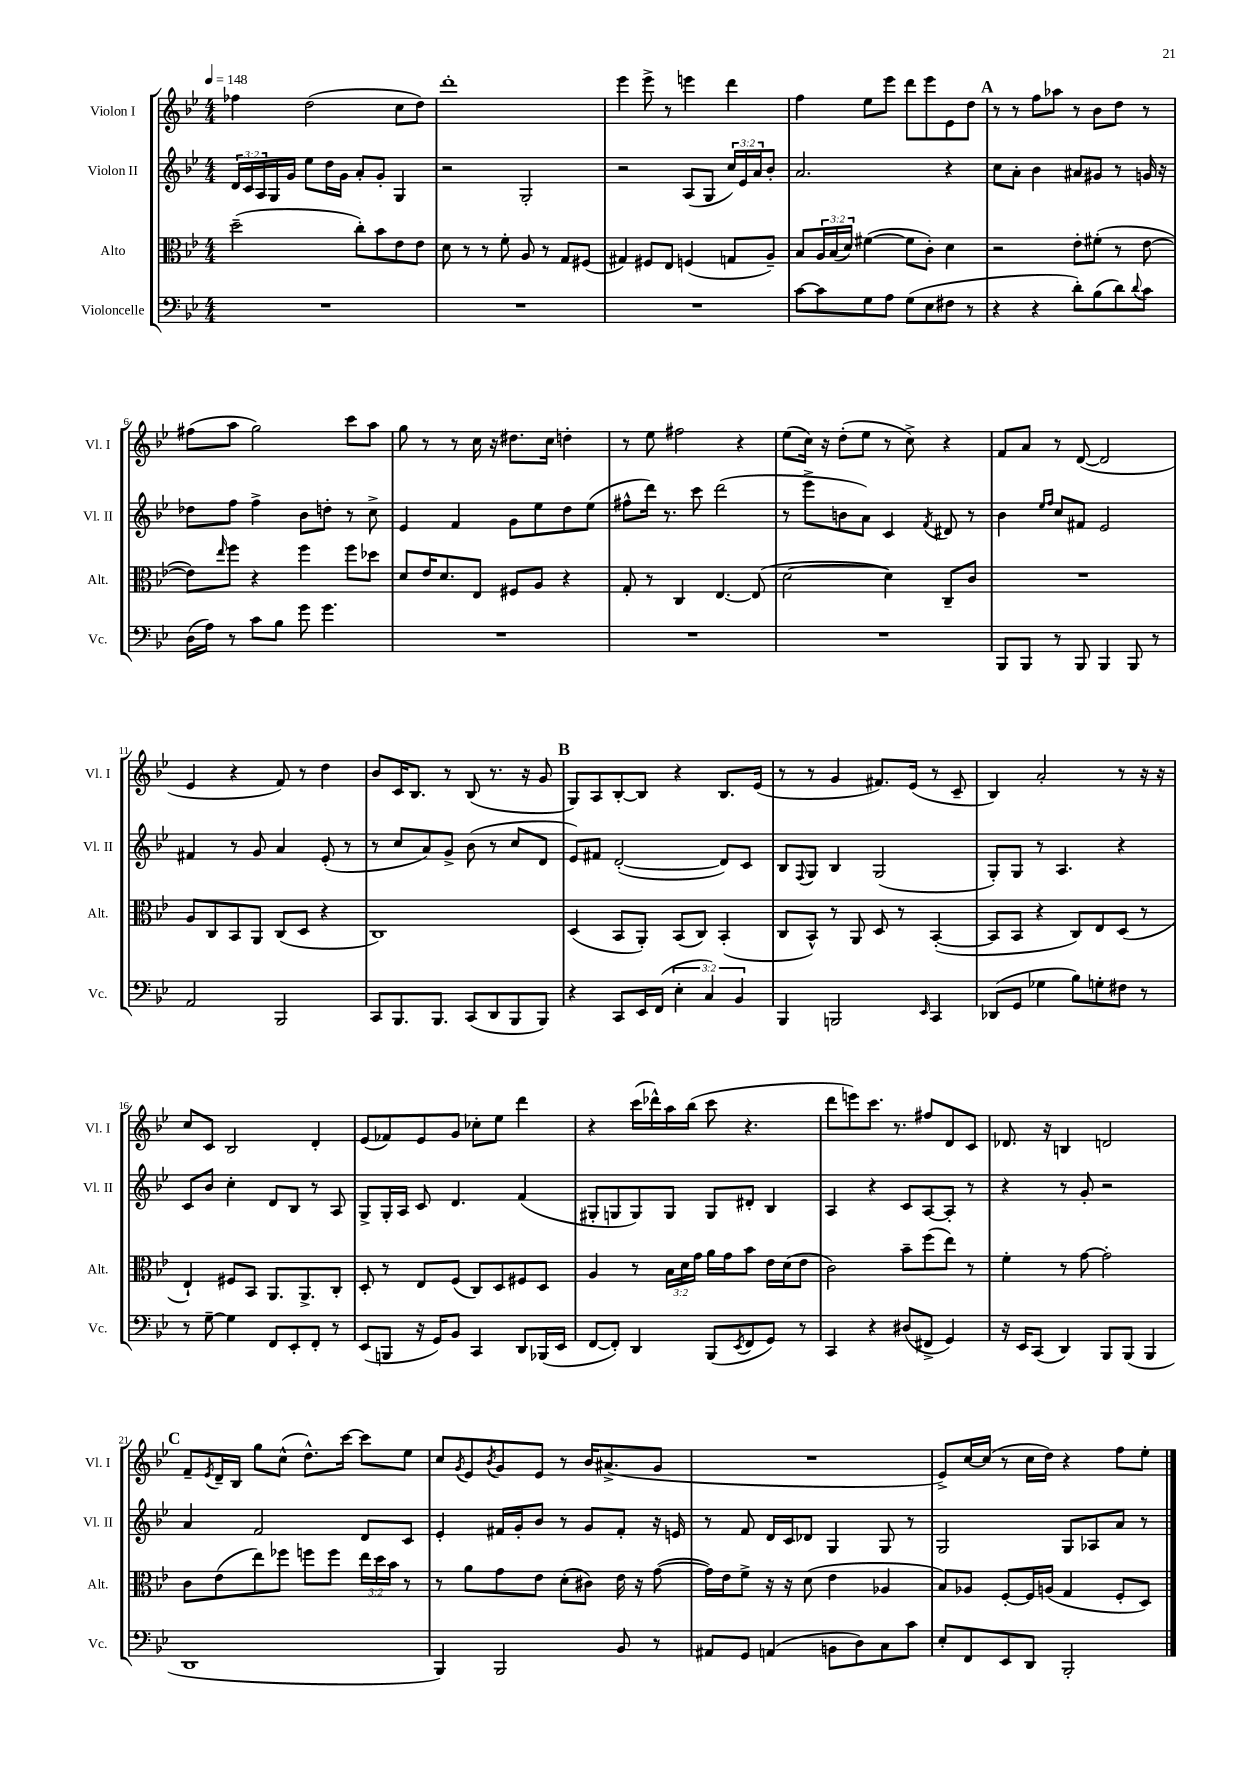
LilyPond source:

<<
\new StaffGroup <<
\new Staff = "s0" \with { instrumentName = "Violon I" shortInstrumentName = "Vl. I" } {
    \clef treble \key bes \major \numericTimeSignature \time 4/4 \tempo 4 = 148
    fes''4 d''2( c''8 d''8) |
    d'''1-. |
    ees'''4 ees'''8-> r8 e'''4 d'''4 |
    f''4 ees''8 ees'''8 d'''8 ees'''8 ees'8 d''8 |
    \mark \markup { \bold "A" } r8 r8 f''8 aes''8 r8 bes'8 d''8 r8 |
    fis''8( a''8 g''2) c'''8 a''8 |
    g''8 r8 r8 c''16 r16 dis''8. c''16 d''4-. |
    r8 ees''8 fis''2 r4 |
    ees''8( c''16) r16 d''8-.( ees''8 r8 c''8->) r4 |
    f'8 a'8 r8 d'8~( d'2 |
    ees'4 r4 f'8) r8 d''4 |
    bes'8 c'16 bes8. r8 bes8( r8. r16 g'8 |
    \mark \markup { \bold "B" } g8) a8 bes8~-. bes8 r4 bes8. ees'16( |
    r8 r8 g'4 fis'8.) ees'16( r8 c'8-- |
    bes4) a'2-. r8 r16 r16 |
    c''8 c'8 bes2 d'4-. |
    ees'8( fes'8) ees'8 g'8 ces''8-. ees''8 d'''4 |
    r4 c'''16( des'''16-^) a''16 bes''16( c'''8 r4. |
    d'''8 e'''8) c'''8. r8. fis''8 d'8 c'8 |
    des'8. r16 b4 d'2 |
    \mark \markup { \bold "C" } f'8-- \acciaccatura { ees'8 } d'16-- bes16 g''8 c''8-^( d''8.-^) c'''16~ c'''8 ees''8 |
    c''8 \acciaccatura { g'8 } ees'8 \acciaccatura { bes'8 } g'8 ees'8 r8 bes'16 ais'8.->( g'8 |
    R1 |
    ees'8->) c''16~ c''16( r8 c''16 d''16) r4 f''8 ees''8-. \bar "|." |
}
\new Staff = "s1" \with { instrumentName = "Violon II" shortInstrumentName = "Vl. II" } {
    \clef treble \key bes \major \numericTimeSignature \time 4/4 \override Staff.TupletNumber.text = #tuplet-number::calc-fraction-text
    \tuplet 3/2 { d'16 c'16 a16 } g16 g'16 ees''8 d''16 g'16 a'8-. g'8-. g4 |
    r2 g2-. |
    r2 a8( g8 \tuplet 3/2 { c''16) ees'16 a'16 } bes'8-. |
    a'2. r4 |
    \mark \markup { \bold "A" } c''8 a'8-. bes'4 ais'8 gis'8 r8 g'16 r16 |
    des''8 f''8 f''4-> bes'8 d''8-. r8 c''8-> |
    ees'4 f'4 g'8 ees''8 d''8 ees''8( |
    fis''8-^ d'''16) r8. c'''8 d'''2( |
    r8 ees'''8-> b'8 a'8) c'4 \acciaccatura { f'8 } dis'8 r8 |
    bes'4 \grace { ees''16 f''16 } c''8 fis'8 ees'2 |
    fis'4 r8 g'8 a'4 ees'8-.( r8 |
    r8 c''8 a'8) g'8-> bes'8( r8 c''8 d'8 |
    \mark \markup { \bold "B" } ees'8) fis'8 d'2~-.( d'8) c'8 |
    bes8 \appoggiatura { f8 } g8 bes4 g2( |
    g8-.) g8 r8 a4. r4 |
    c'8 bes'8 c''4-. d'8 bes8 r8 a8 |
    g8-> g16-. a16 c'8 d'4. f'4( |
    gis8-. g8 g8) g8 g8 dis'8-. bes4 |
    a4 r4 c'8 a8~ a8-. r8 |
    r4 r8 g'8-. r2 |
    \mark \markup { \bold "C" } a'4 f'2 d'8 c'8 |
    ees'4-. fis'16 g'16-. bes'8 r8 g'8 fis'8-. r16 e'16 |
    r8 f'8 d'16 c'16 des'8 g4 g8 r8 |
    g2 g8 aes8 a'8 r8 \bar "|." |
}
\new Staff = "s2" \with { instrumentName = "Alto" shortInstrumentName = "Alt." } {
    \clef alto \key bes \major \numericTimeSignature \time 4/4 \override Staff.TupletNumber.text = #tuplet-number::calc-fraction-text
    d''2--( c''8-.) bes'8 ees'8 ees'8 |
    d'8 r8 r8 f'8-. a8 r8 g8 fis8( |
    gis4) fis8 ees8 f4( g8 a8--) |
    bes8 \tuplet 3/2 { a16 bes16( d'16) } fis'4~( fis'8 c'8-.) d'4 |
    \mark \markup { \bold "A" } r2 ees'8-. fis'8-.( r8 ees'8~ |
    ees'8) \grace { ees''16 } f''8 r4 f''4 f''8 des''8 |
    d'8 ees'16 d'8. ees8 fis8 a8 r4 |
    g8-. r8 c4 ees4.~ ees8( |
    d'2~ d'4) c8-- c'8 |
    R1 |
    a8 c8 bes,8 a,8 c8( d8 r4 |
    c1) |
    \mark \markup { \bold "B" } d4( bes,8 a,8-.) bes,8( c8) bes,4-.( |
    c8 bes,8-^) r8 a,8 d8 r8 bes,4~-.( |
    bes,8 bes,8 r4 c8) ees8 d8( r8 |
    ees4-!) fis8 bes,8 a,8. a,8.-> c8-. |
    d8-. r8 ees8 f8( c8) d8 fis8 d8 |
    a4 r8 \tuplet 3/2 { bes16 d'16 g'16 } a'16 g'16 bes'8 ees'16 d'16( ees'8 |
    c'2) bes'8-- f''8( ees''8) r8 |
    f'4-. r8 g'8~ g'2-. |
    \mark \markup { \bold "C" } c'8 ees'8( ees''8) fes''8 f''8 f''8 \tuplet 3/2 { ees''16 d''16 bes'16 } r8 |
    r8 a'8 g'8 ees'8 d'8-.( cis'8) ees'16 r16 g'8~( |
    g'16) ees'16 f'8-> r16 r16 d'8( ees'4 aes4 |
    bes8) aes8 f8~-. f16 a16( g4 f8-. d8) \bar "|." |
}
\new Staff = "s3" \with { instrumentName = "Violoncelle" shortInstrumentName = "Vc." } {
    \clef bass \key bes \major \numericTimeSignature \time 4/4 \override Staff.TupletNumber.text = #tuplet-number::calc-fraction-text
    R1 |
    R1 |
    R1 |
    c'8~ c'8 g8 a8 g8( ees8 fis8 r8 |
    \mark \markup { \bold "A" } r4 r4 d'8-.) bes8( d'8) \appoggiatura { d'8 } c'8 |
    d16( a16) r8 c'8 bes8 g'8 g'4. |
    R1 |
    R1 |
    R1 |
    bes,,8 bes,,8 r8 bes,,8 bes,,4 bes,,8 r8 |
    a,2 bes,,2 |
    c,8 bes,,8. bes,,8. c,8( d,8 bes,,8 bes,,8) |
    \mark \markup { \bold "B" } r4 c,8 ees,16 f,16( \tuplet 3/2 { ees4-. c4) bes,4 } |
    bes,,4 b,,2 \grace { ees,16 } c,4 |
    des,8( g,8 ges4 bes8) g8-. fis8 r8 |
    r8 g8~-- g4 f,8 ees,8-. f,8-. r8 |
    ees,8( b,,8 r16 g,16) bes,8 c,4 d,8 bes,,16( ees,16 |
    f,8~ f,8-.) d,4 bes,,8( \acciaccatura { ees,8 } f,8 g,8) r8 |
    c,4 r4 dis8( fis,8-> g,4) |
    r16 ees,16 c,8( d,4) bes,,8 bes,,8( bes,,4 |
    \mark \markup { \bold "C" } d,1 |
    bes,,4) bes,,2 bes,8 r8 |
    ais,8 g,8 a,4( b,8 d8) c8 c'8 |
    ees8-. f,8 ees,8 d,8 bes,,2-. \bar "|." |
}
>>
>>
